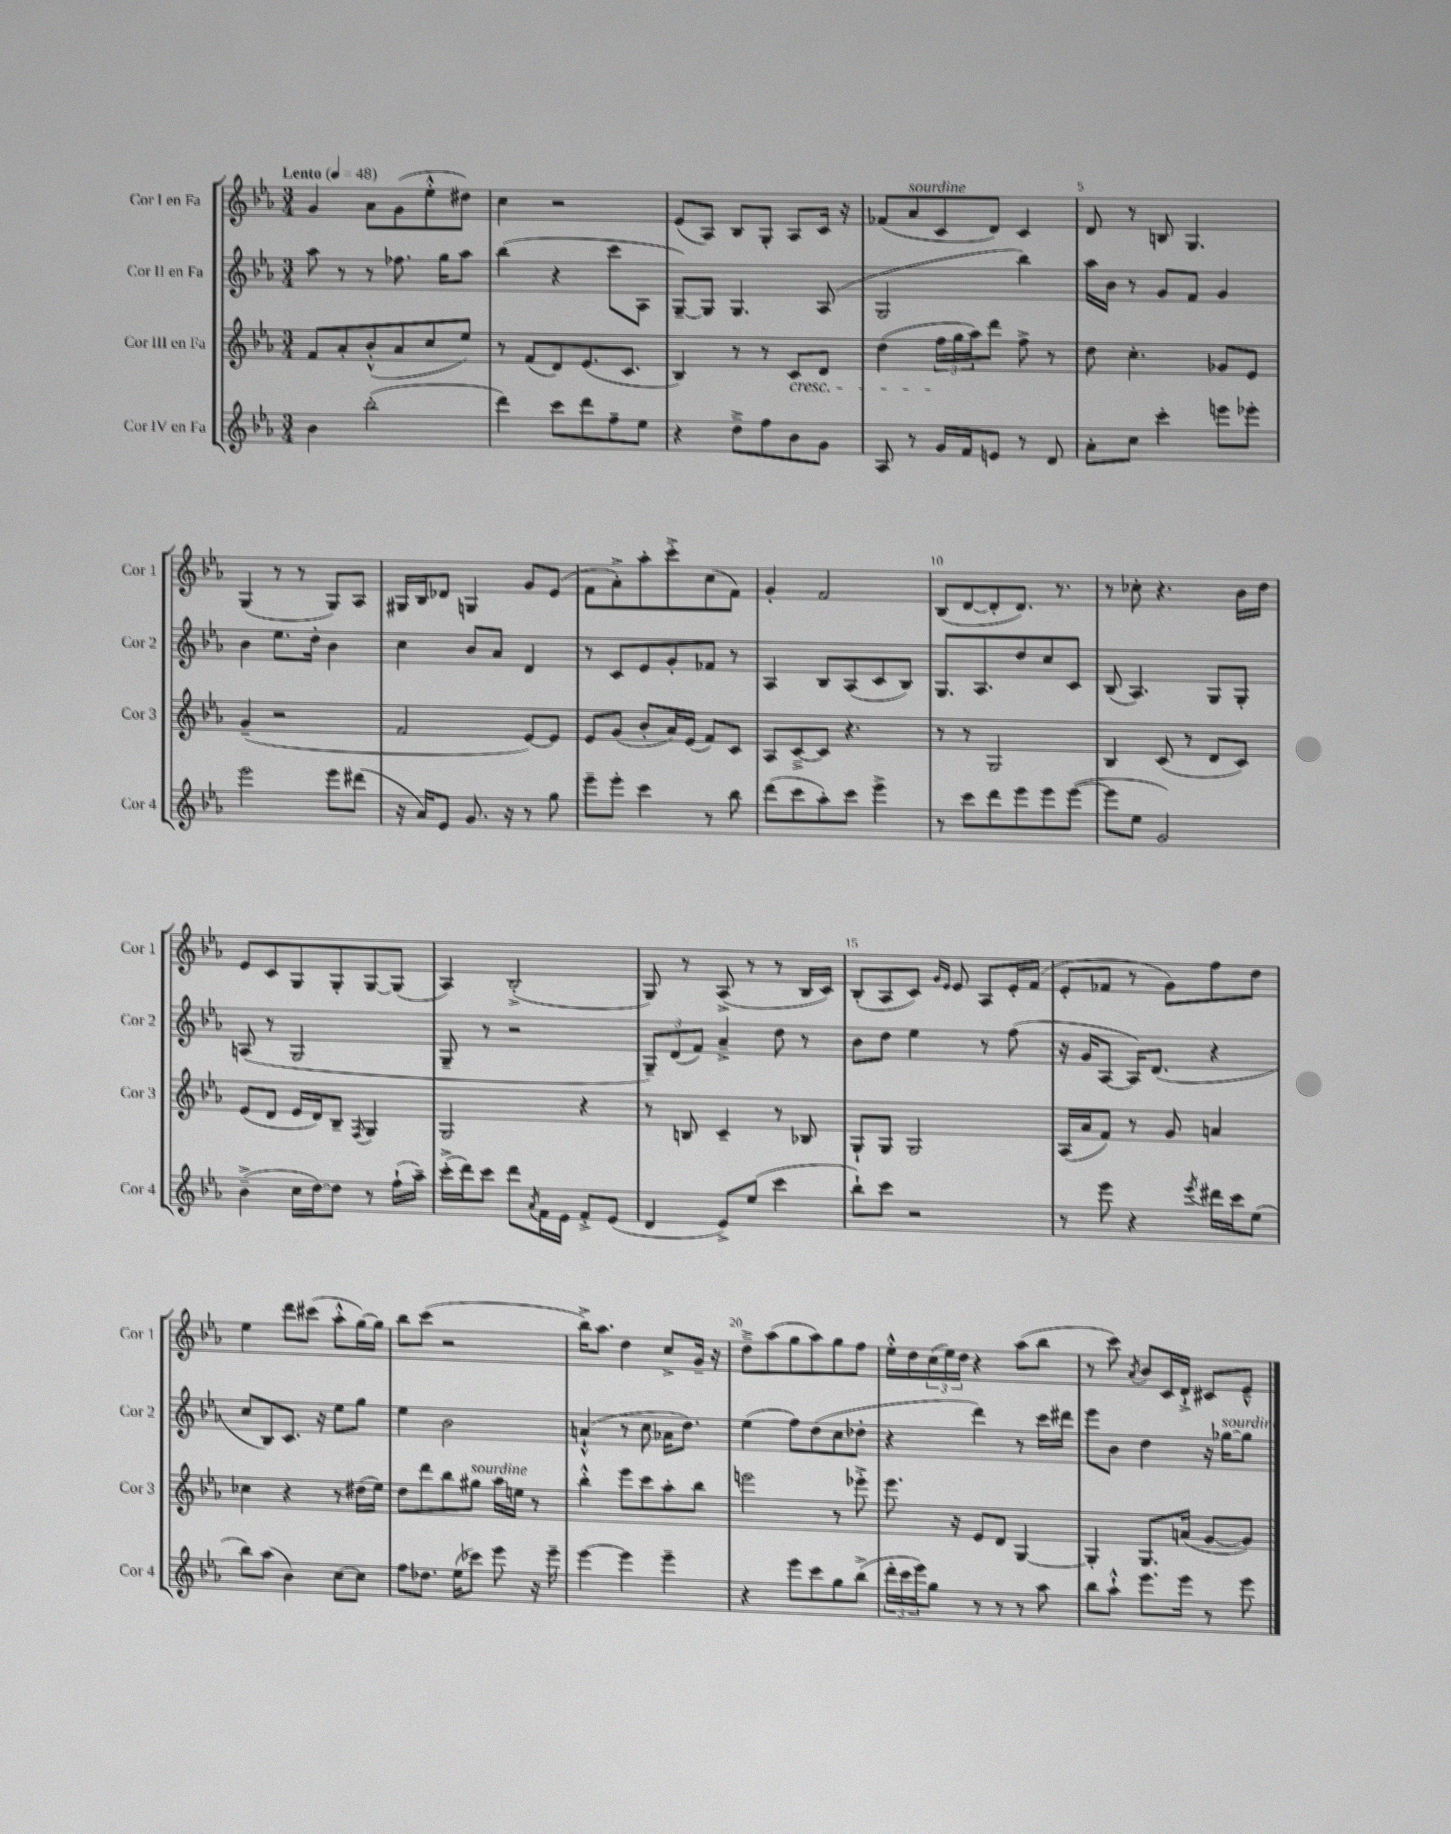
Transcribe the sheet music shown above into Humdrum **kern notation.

**kern	**kern	**kern	**kern
*part4	*part3	*part2	*part1
*staff4	*staff3	*staff2	*staff1
*I"Cor IV en Fa	*I"Cor III en Fa	*I"Cor II en Fa	*I"Cor I en Fa
*I'Cor 4	*I'Cor 3	*I'Cor 2	*I'Cor 1
*clefG2	*clefG2	*clefG2	*clefG2
*k[b-e-a-]	*k[b-e-a-]	*k[b-e-a-]	*k[b-e-a-]
*M3/4	*M3/4	*M3/4	*M3/4
*MM48	*MM48	*MM48	*MM48
=1	=1	=1	=1
!	!	!	!LO:TX:a:B:t=Lento
4b-\	8f/L	8aa-\	4g/
.	8a-'/	8r	.
(2bb-'\	(8b-'^^/	8r	8a-\L
.	8a-/	8.ff-X\	(8g\
.	8cc/	.	8ee-'^^\
.	.	16gg\KL	.
.	8ee-/J)	8aa-\J	8dd#X\J)
=2	=2	=2	=2
4ddd\)	8r	(4bb-\	4cc\
.	(8f/L	.	.
8ccc\L	8d/)	4r	2r
8ddd\	(8.e-/	.	.
8ff~\	.	8ccc\L	.
.	8.c/J	.	.
8ee-\J	.	8A-\J	.
=3	=3	=3	=3
4r	4B-/)	[8G~/L)	(8e-/L
.	.	8G/J]	8A-/J)
8dd~^\L	8r	4.G/	8B-/L
8ff\	8r	.	8G'/J
!	!LO:TX:b:i:t=cresc.	!	!
8b-\	8c/L	.	8A-/L
8g\J	8d/J	(8A-/	16c/Jk
.	.	.	16r
=4	=4	=4	=4
8A-/	(4dd\	2G/	(8f-X/L
!	!	!	!LO:TX:a:i:t=sourdine
8r	.	.	8a-/
16g/LL	24ff\LL	.	8c/
.	24gg\	.	.
16f/J	.	.	.
.	24aa-\J)	.	.
8en/J	8ddd\J	.	8d/J)
8r	8ff^\	4bb-\)	4c/
8d/	8r	.	.
=5	=5	=5	=5
8a-'\L	8dd\	16aa-\LL	8d/
.	.	16b-\JJ	.
8cc\J	4.cc'\	8r	8r
4ccc'\	.	8g/L	8Bn/
.	.	8f/J	4.G/
8eeen\L	8g-X/L	4g/	.
8eee-X'\J	8e-/J	.	.
!!LO:LB:g=z
=6	=6	=6	=6
2eee-\	(4g~/	4b-\	(4G/
.	2r	8.ee-\L	8r
.	.	.	8r
.	.	16dd'\Jk	.
8eee-\L	.	4b-\	8G/L)
(8ddd#X\J	.	.	8A-/J
=7	=7	=7	=7
16r	2f/	4cc\	16G#X/LL
16a-/KL)	.	.	16B-/J
8e-/J	.	.	8d-X/J
8.g/	.	8b-/L	4Gn/
.	.	8a-/J	.
16r	.	.	.
8r	[8e-/L)	4d/	8g/L
8gg\	8e-/J]	.	(8e-/J
=8	=8	=8	=8
8eee-~\L	8e-/L	8r	8f\L
8eee-'\J	(8g/J	8c/L	8a-'^\)
4ccc\	8b-'/L	8e-/	8aa-'\
.	16a-/L)	8g'/	8ccc'^\
.	(16e-/JJ	.	.
8r	8f/L)	8f-X/J	(8cc\
8bb-\	8c/J	8r	8f\J)
=9	=9	=9	=9
(8ddd\L	8A-/L	4A-/	4g'/
8ccc\	[8c~^/	.	.
8aa-'\)	8c/J]	8B-/L	2f/
8ccc\J	4.r	(8A-/	.
4eee-^\	.	8c/	.
.	.	8B-/J)	.
=10	=10	=10	=10
8r	8r	8.G/L	(8B-/L
8ccc\L	8r	.	[8d/
.	.	8.A-/	.
8ddd\	2G/	.	8d'/]
8eee-\	.	8dd/	8.d/J)
8eee-\	.	8cc/	.
.	.	.	8.r
([8eee-\J	.	8c/J	.
=11	=11	=11	=11
8eee-\L]	4B-/	(8B-/	8r
8ee-\J	.	4.A-/)	8cc-X'\
2g/)	(8c/	.	4.r
.	8r	.	.
.	8d/L	8G/L	.
.	8c/J)	8G'/J	16b-\LL
.	.	.	16dd\JJ
!!LO:LB:g=z
=12	=12	=12	=12
(4b-~^\	(8e-/L	(8An/	8e-/L
.	8d/J	8r	8c/
16cc\LL	16e-/LL	2G/	8G/
[16dd\J)	16d/J)	.	.
8dd\J]	8B-~/J	.	8G'/
.	8qF/	.	.
8r	4G/	.	[8G/
(16ff`\LL	.	.	(8G/J]
16aa-~\JJ)	.	.	.
=13	=13	=13	=13
(16ccc'^\LL	2G/	8G~/	4A-/)
16ddd\J)	.	.	.
8ccc\J	.	8r	.
8ddd\L	.	2r	(2B-'^/
8qa-/	.	.	.
16f\L	.	.	.
16e-\JJ	.	.	.
8f'^/L	4r	.	.
(8e-/J	.	.	.
=14	=14	=14	=14
4d/	8r	12G~/L)	8G/)
.	.	(12d/	.
.	8Bn/	.	8r
.	.	12f/J)	.
8e-^/L)	4c~/	4a-~^/	(8A-^/
(8ee-/J	.	.	8r
4ccc\	8r	8dd\	8r
.	8B-X/	8r	16B-/LL
.	.	.	16c/JJ)
=15	=15	=15	=15
8bb-`\L)	8G`/L	8b-\L	(8B-'/L
8ccc\J	8G/J	8dd\J	8A-/
2r	2G/	4ee-\	8c/J)
.	.	.	16qqg/LL
.	.	.	16qqe-/JJ
.	.	.	8e-/
.	.	8r	8A-/L
.	.	(8ff\	16e-'/L
.	.	.	(16f/JJ
=16	=16	=16	=16
8r	(16A-/LL	16r	8e-'/L
.	16a-/J	16g/KL	.
8eee-\	8f/J)	[8A-/J	8f-X/J
4r	8r	16A-/KL])	8r
.	.	(8.d/J	.
.	8g/	.	8g\L)
8qeee-/	.	.	.
16ddd#X\LL	4an/	4r	8ff\
16ccc\J	.	.	.
(8ee-\J	.	.	8dd\J
!!LO:LB:g=z
=17	=17	=17	=17
8bb-\L)	4cc-X\	8cc/L	4ee-\
(8aa-\J	.	8B-/)	.
4b-\)	4r	8.c/J	8ddd\L
.	.	.	(8ccc#X\J
.	.	16r	.
[8cc\L	8r	8ee-\L	8aa-'^^\L
8cc\J]	(16dd#X\LL	8gg\J	[16gg\L)
.	16ee-\JJ)	.	16gg\JJ]
=18	=18	=18	=18
8ff\L	8dd\L	4ee-\	8bb-\L
8.dd-X\J	8ddd\	.	(8ccc\J
.	8bb-\	2b-\	2r
(16ee-\KL	.	.	.
!	!LO:TX:a:i:t=sourdine	!	!
8ccc-X\J)	8gg#X\J	.	.
8eee-\	16aa-\LL	.	.
.	16een\JJ	.	.
16r	8r	.	.
16eee-~\	.	.	.
=19	=19	=19	=19
[4eee-\	4bb-'^^\	(4an`^^/	16bb-^\KL)
.	.	.	8.aa-\J
4eee-\]	8eee-\L	8r	4dd\
.	8ccc\	8cc\	.
4eee-~\	8aa-'\	16a-X\KL	8cc^/L
.	.	8.dd\J)	.
.	8bb-\J	.	16g~/Jk
.	.	.	16r
=20	=20	=20	=20
4r	2eeen\	(4ee-\	8dd~^\L
.	.	.	(8aa-\
8eee-\L	.	8ff\L)	8gg\
8ccc\	.	(8dd\	8aa-\)
8gg\	8r	8cc\	8gg\
(8bb-^\J	8eee-X'^\	8dd-X'\J	8ff\J
=21	=21	=21	=21
24ddd'\LL	8.eee-\	4r	16ee-'^^\LL
24ccc\	.	.	.
.	.	.	16dd\
24eee-\J)	.	.	.
8gg\J	.	.	(24cc\
.	.	.	24ee-\)
.	16r	.	.
.	.	.	24dd\JJ
8r	8e-/L	4ddd\)	4r
8r	8d/J	.	.
8r	[4G/	8r	(8aa-\L
8aa-\	.	16ccc\LL	8bb-\J
.	.	16ddd#X\JJ	.
=22	=22	=22	=22
8bb-\L	4G'/]	8eee-\L	8r
8aa-`^^\J	.	8b-\J	8ccc\)
.	.	.	8qa-/
8.eee-\L	8.G/L	4dd\	8b-/L
.	.	.	16c/L
16eee-\Jk	(16an/Jk	.	16d`^/JJ
8r	[8g/L	16r	8c#X/L
!	!	!LO:TX:a:i:t=sourdine	!
.	.	[16gg-X\KL	.
8eee-\	8g/J])	8gg-\J]	8e-~^^/J
==	==	==	==
*-	*-	*-	*-
